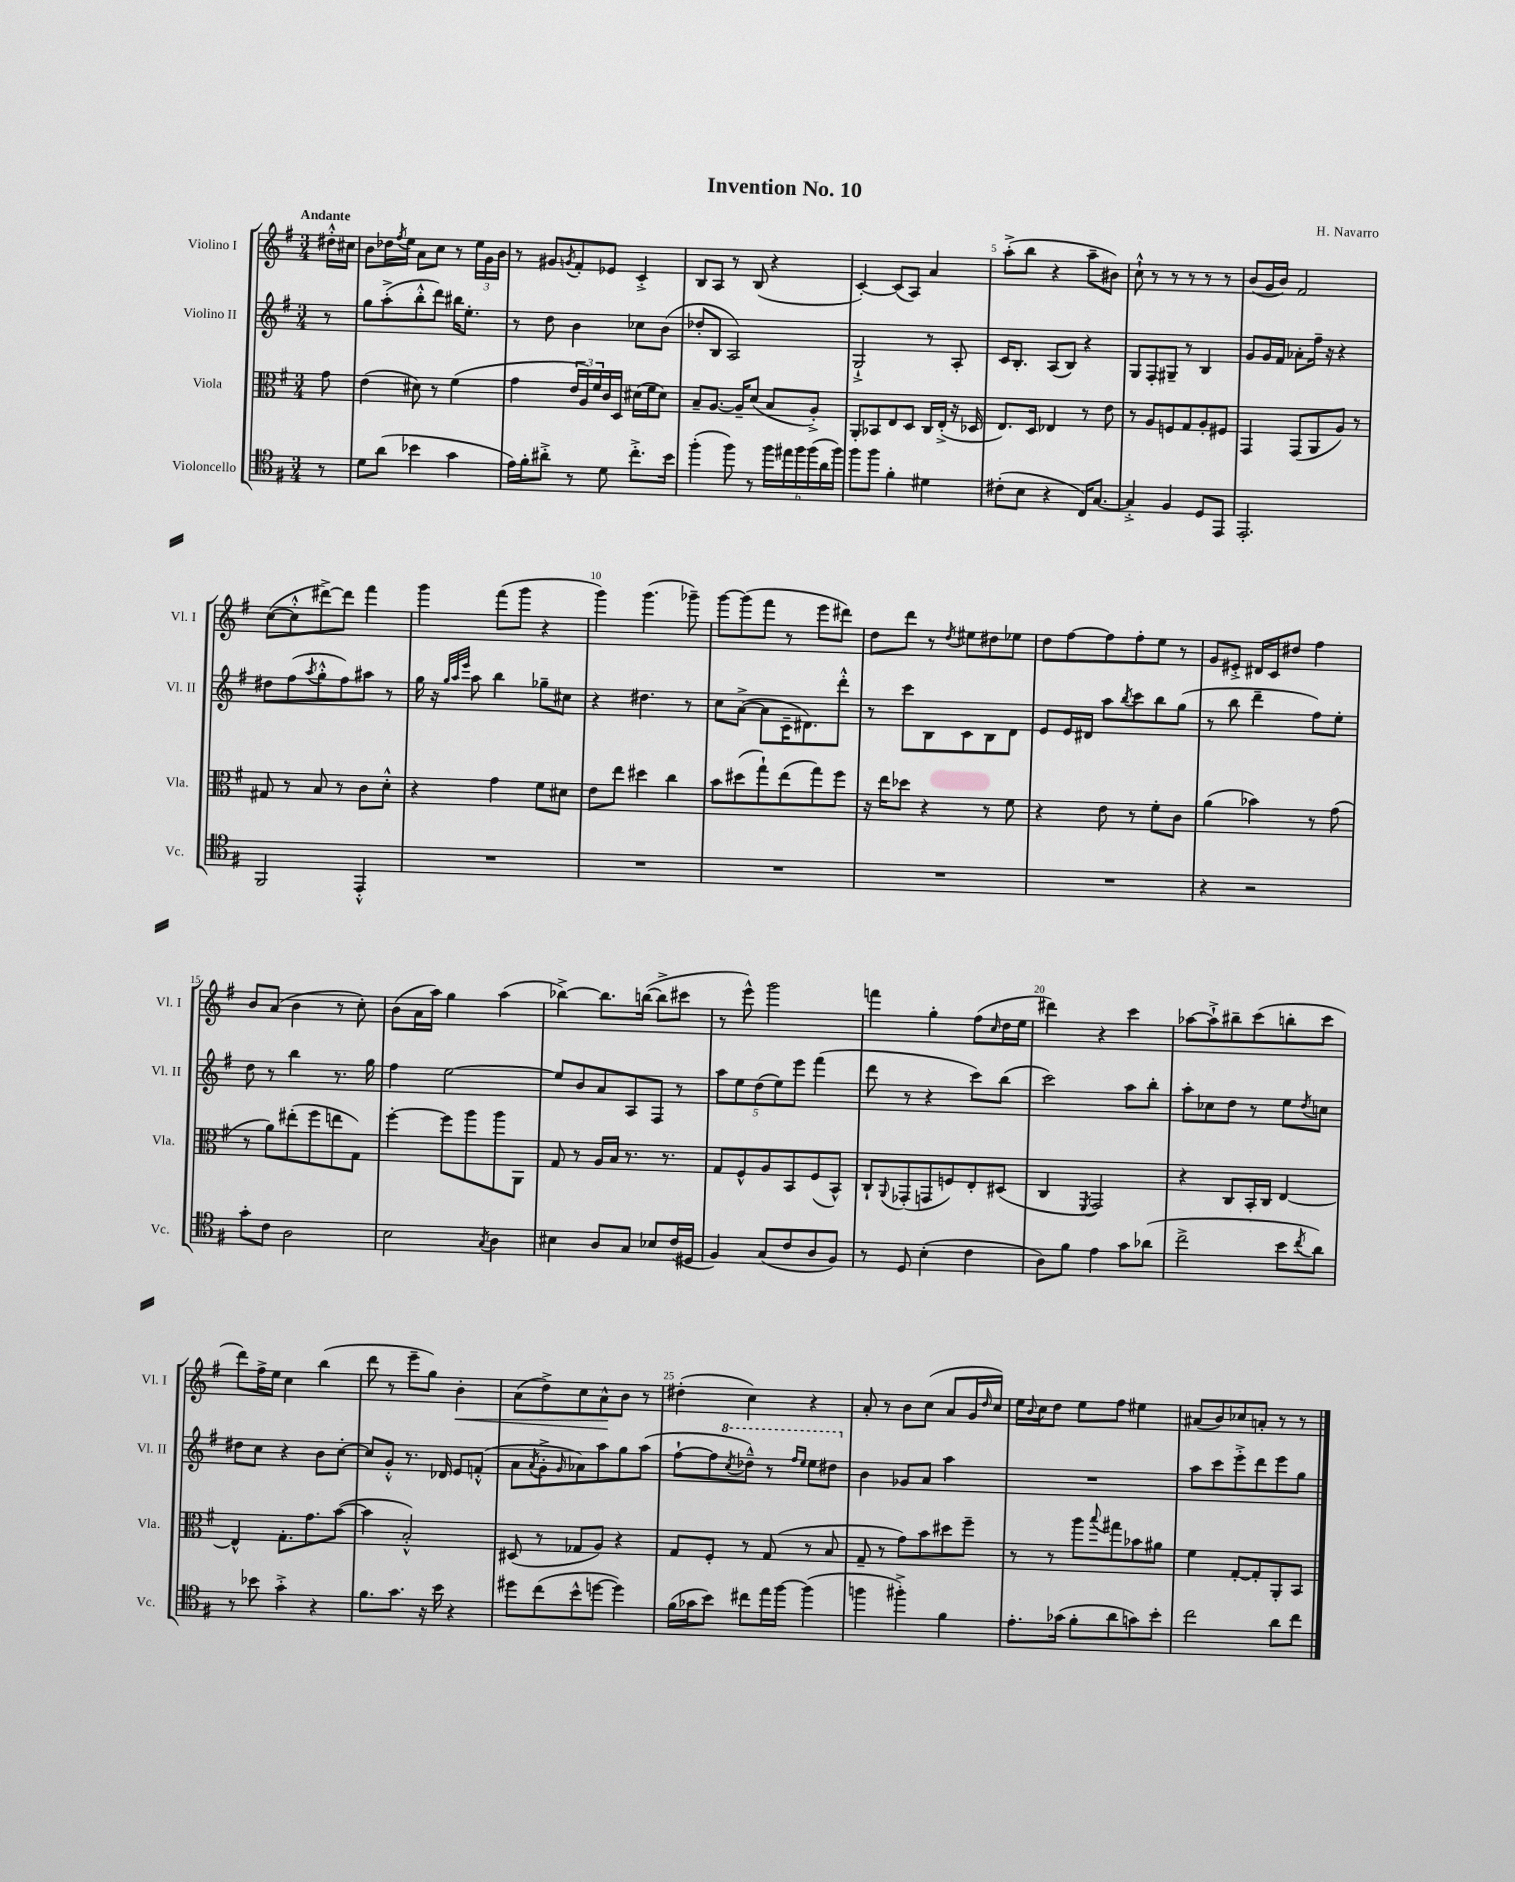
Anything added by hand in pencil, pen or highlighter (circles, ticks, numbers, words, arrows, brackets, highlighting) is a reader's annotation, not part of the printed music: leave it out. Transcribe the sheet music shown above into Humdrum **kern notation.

**kern	**kern	**kern	**kern
*staff4	*staff3	*staff2	*staff1
*clefC4	*clefC3	*clefG2	*clefG2
*k[f#]	*k[f#]	*k[f#]	*k[f#]
*M3/4	*M3/4	*M3/4	*M3/4
8r	8g\	8r	16dd#'^^\LL
.	.	.	16cc#\JJ
=	=	=	=
8d\L	(4e\	8gg\L	8b\L
(8a\J	.	(8aa'^\	16dd-\L
.	.	.	8qff#/
.	.	.	16ee\JJ
4b-\	8d#\)	8bb'^^\	8a\L
.	8r	8ddd\J)	8cc\J
4g\	(4f#\	16bb#\LK	8r
.	.	8.ee'\J	.
.	.	.	24ee\LL
.	.	.	24g\
.	.	.	24b\JJ
=	=	=	=
16e\LL)	4g\	8r	8r
16f#'\J	.	.	.
8a#'^\J	.	8dd\	8g#/L
.	.	.	8qg/
8r	24e/LL	4b\	8f#'/
.	24A/)	.	.
.	24f#/	.	.
8d\	16c/	.	8e-/J
.	16D/JJ	.	.
8.cc'^\L	(16d#\LL	8cc-\L	4c'^/
.	16f#\J	.	.
.	8d#\J)	(8b\J	.
16b\Jk	.	.	.
=	=	=	=
(4ff#'\	8B~/L	8dd-'/L	8B/L
.	[8.A/J	8B/J	8A/J
8ff#\)	.	2A/)	8r
.	16A~/]LK	.	.
8r	(8d/J	.	(8B/
24ff#\LL	8B/L	.	4r
24ee#\	.	.	.
24ff#\	.	.	.
(24ff#\	8A'^/J)	.	.
24a\	.	.	.
24ff#\JJ)	.	.	.
=	=	=	=
8ff#\L	8AA'/L	2G`^/	[4c'/)
8ff#\J	8BB-/	.	.
4f#'\	8E/	.	(8c/]L
.	8D/J	.	8A/J)
4d#\	16C/LL	8r	4a/
.	(16E'^/JJ	.	.
.	16r	8A'/	.
.	16D-/	.	.
=	=	=	=
(8c#'\L	8.E/L)	16c/LK	(8aa'^\L
.	.	8.B'/J	.
8B\J	.	.	8bb\J
.	16D/Jk	.	.
4r	4E-/	(8A/L	4r
.	.	8B/J)	.
16C/LK)	8r	4r	8aa~\L
[8.G/J	.	.	.
.	8e\	.	8b#\J)
=	=	=	=
4G'^/]	8r	8G/L	8cc`^^\
.	8A/L	8F#'/	8r
4F#/	8F/	8G#~/J	8r
.	8G/	8r	8r
8D/L	8A'/	4B/	8r
8EE/J	8F#/J	.	8r
=	=	=	=
2.EE'/	4GG/	8g/L	(8b/L
.	.	16g/L	16g/L
.	.	16f#/JJ	16b/JJ)
.	(8GG/L	8a-'\L	2f#/
.	8AA/	16ff#~\Jk	.
.	.	16r	.
.	8A/J)	4r	.
.	8r	.	.
=	=	=	=
2FF#/	8G#/	8dd#\L	([8cc\L
.	8r	(8ff#\	8cc'^^\]
.	.	8qaa/	.
.	8B/	8gg'^^\	[8ddd#^\)
.	8r	8ff#\)	8ddd#\]J
4EE'^^/	8c\L	8aa#\J	4fff#\
.	8d'^^\J	8r	.
=	=	=	=
2.r	4r	16gg\	4ggg\
.	.	16r	.
.	.	32qqgg/LLL	.
.	.	32qqaa/	.
.	.	32qqeee/JJJ	.
.	.	8aa\	.
.	4g\	4bb\	(8fff#\L
.	.	.	8ggg\J
.	8f#\L	8gg-~\L	4r
.	8d#\J	8cc#\J	.
=	=	=	=
2.r	8e\L	4r	4ggg\)
.	8ee\J	.	.
.	4dd#\	4.dd#\	(4.ggg\
.	4cc\	.	.
.	.	8r	8ggg-~\)
=	=	=	=
2.r	8b\L	8cc\L	[8ggg\L
.	(8dd#\	([8a^\J	(8ggg\]
.	8gg`\)	8a\]L	8fff#\J
.	(8ee\	16c~\K	8r
.	.	8.d#\)	.
.	8gg\)	.	8eee\L
.	8ff#\J	8ddd'^^\J	8ddd#\J)
=	=	=	=
2.r	16r	8r	8dd\L
.	16ee\LK	.	.
.	8dd-\J	8ccc\L	8ddd\J
.	4r	8B\	8r
.	.	.	8qdd/
.	.	8c\	8ee#\L
.	8r	8B\	8dd#\
.	8f#\	8d\J	8ee-\J
=	=	=	=
2.r	4r	8e/L	8dd\L
.	.	16e/L	[8ff#\
.	.	16d#/JJ	.
.	8e\	8aa\L	8ff#\]
.	.	8qbb/	.
.	8r	8ccc\	8ff#'\
.	8f#'\L	8bb\	8ee\J
.	8c\J	(8gg\J	8r
=	=	=	=
4r	(4a\	8r	8g/L
.	.	8bb\	8e#'^/J
2r	4b-\)	4ddd~\	16d#/LL
.	.	.	16c/J
.	.	.	8dd#/J
.	8r	8ff#\L)	4ff#\
.	(8g\	8ee'\J	.
=	=	=	=
8g'\L	8r	8dd\	8b/L
8c\J	8a\L)	8r	(8a/J
2A\	(8ee#'\	4bb\	4b\
.	8ff#\	.	.
.	8ee\	8.r	8r
.	8G\J)	.	8cc'\)
.	.	16gg\	.
=	=	=	=
2B\	[4ff#'\	4ff#\	(8b\L
.	.	.	16a\L
.	.	.	16aa\JJ)
.	8ff#\]L	[2ee\	4gg\
.	8aa\	.	.
8qG/	.	.	.
4A\	8aa\	.	(4aa\
.	8AA\J	.	.
=	=	=	=
4B#\	8G/	8ee/]L	[4bb-^\)
.	8r	8b/	.
8A/L	16A/LL	8a/	8.bb-\]L
.	16B/JJ	.	.
8G/J	8.r	8A/	.
.	.	.	([16bb\Jk
8B-/L	.	8F#/J	8bb^\]L
.	8.r	.	.
(16c/L	.	8r	8ccc#\J
16D#/JJ	.	.	.
=	=	=	=
4F#/)	8G/L	10aa\L	8r
.	.	10ee\	.
.	8F#^^/	.	8eee^^\)
.	.	(10dd\	.
(8G/L	8A/	.	2ggg\
.	.	10ee\)	.
8c/	8BB/	.	.
.	.	10eee\J	.
8A/	(8F#/	(4fff#\	.
8F#/J)	8BB^^/J)	.	.
=	=	=	=
8r	8C`/L	8ddd\	4fff\
.	8qqAA/	.	.
8D/	(8GG-'/	8r	.
(4B'\	8GG/	4r	4gg'\
.	8F/)	.	.
4c\	8E'/	8ccc\L)	(8ff#\L
.	.	.	16qqcc/
.	(8D#/J	(8bb\J	16dd\L
.	.	.	16ee\JJ
=	=	=	=
8A\L)	4C/	2ccc\)	4ddd#\)
8f#\J	.	.	.
.	8qFF#/	.	.
4e\	2GG/)	.	4r
8g\L	.	8aa\L	4ccc\
(8a-\J	.	8bb'\J	.
=	=	=	=
2cc^\	4r	8aa'\L	[8aa-\L
.	.	8cc-\	8aa-`^\]
.	8C/L	8dd\J	8bb#~\
.	16BB'/L	8r	(8ccc\
.	16C/JJ	.	.
8b\L	[4E/	8ee\L	8bb'\
8qcc/	.	8qdd/	.
8a\J)	.	8cc\J	8ccc\J
=	=	=	=
8r	4E^^/]	8dd#\L	8ddd\L)
8b-\	.	8cc\J	16ff#^\L
.	.	.	16ee\JJ
4g'^\	8.G'\L	4r	4cc\
.	8.g\	.	.
4r	.	8b\L	(4bb\
.	([8b\J	[8cc'\J	.
=	=	=	=
8.f#\L	4b\]	8cc/]L	8ddd\
.	.	8g'^^/J	8r
8.g\J	.	.	.
.	2B'^^/)	8.r	8eee~\L
16r	.	.	8gg\J)
16b\	.	16d-/	.
4r	.	8e/L	4b'\
.	.	(8f'^^/J	.
=	=	=	=
8dd#\L	(8D#/	8a\L	(8a\L
.	.	8qa/	.
(8cc\	8r	8g'^\	8dd^\)
.	.	16qqg/	.
8b^^\	8G-/L	8a-\)	8cc\
[8dd\J	8A/J)	8aa\	8a^^\
4dd\])	4r	8gg\	8b\J
.	.	(8aa\J	8r
=	=	=	=
(16f#\LL	8G/L	[8ff#`\L	(4dd#'\
16g-\J	.	.	.
8b\J)	8F#'/J	8ff#\]	.
.	.	8qccc/	.
8cc#\L	8r	8ddd-~^^\J)	4cc\)
16ee\L	(8G/	8r	.
[16ff#\JJ	.	.	.
.	.	16qqfff#/LL	.
.	.	16qqeee/JJ	.
(4ff#\]	8r	8eee\L	4r
.	8B/	8ddd#\J	.
=	=	=	=
4ff\	8G~/	4b\	8a'/
.	8r	.	8r
4ff#'^\)	8g\L)	8g-/L	8b\L
.	8b\	8a/J	(8cc\J
4f#\	8dd#\	4aa\	8a/L
.	8ff#~\J	.	16g/L
.	.	.	16qqdd/
.	.	.	16cc/JJ)
=	=	=	=
8.e'\L	8r	2.r	16ee\LL
.	.	.	8qqb/
.	.	.	16cc\J
.	8r	.	8dd\J
(16g-\Jk	.	.	.
8f#'\L	8aa\L	.	8ee\L
.	8qqbb/	.	.
8a\	8gg#\	.	8ff#\J
8g\)	8b-\	.	4ee#\
8b'\J	8a#\J	.	.
=	=	=	=
2cc\	4f#\	8aa\L	(8a#/L
.	.	8ccc\	8b/)
.	[8G'/L	8eee'^\	8cc-/
.	8G'/]	8ddd\	8a'/J
8a\L	8AA'/	8eee\	8r
8cc\J	8BB/J	8gg\J	8r
==	==	==	==
*-	*-	*-	*-
